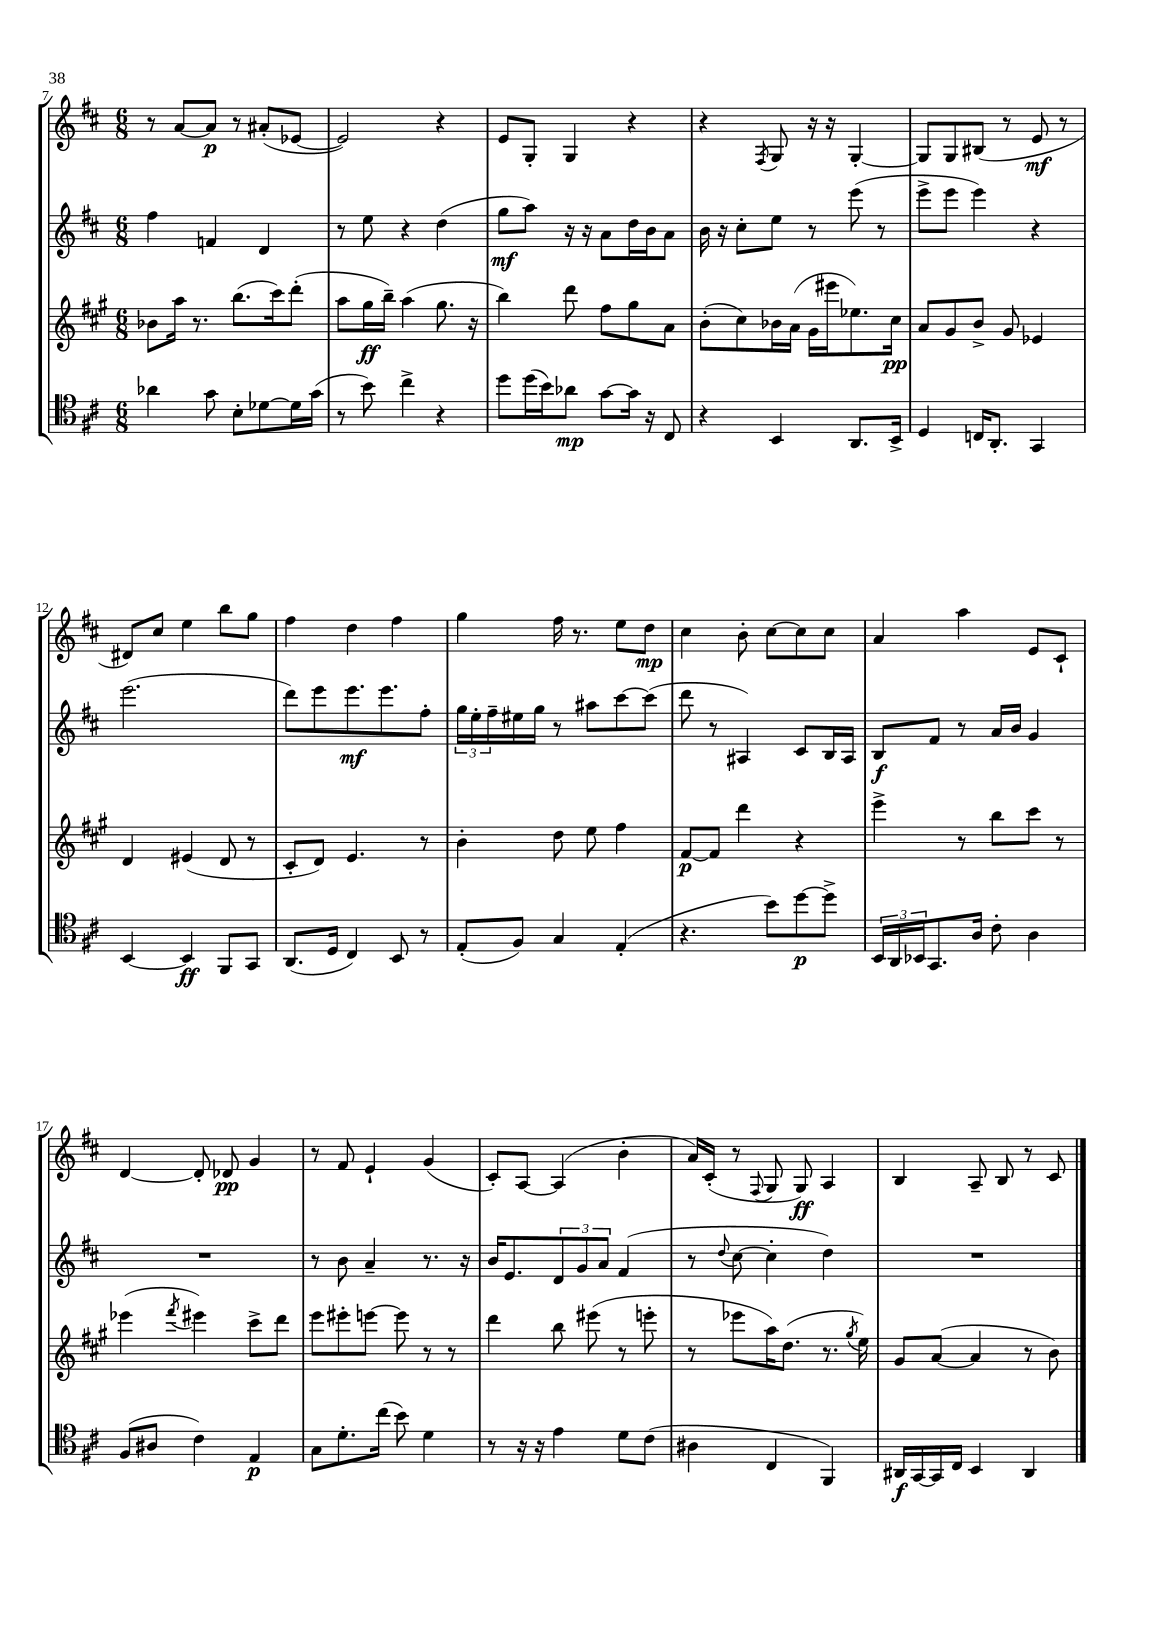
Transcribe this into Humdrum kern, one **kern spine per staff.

**kern	**dynam	**kern	**dynam	**kern	**dynam	**kern	**dynam
*part4	*part4	*part3	*part3	*part2	*part2	*part1	*part1
*staff4	*staff4	*staff3	*staff3	*staff2	*staff2	*staff1	*staff1
*clefC4	*	*clefG2	*	*clefG2	*	*clefG2	*
*k[f#c#]	*	*k[f#c#g#]	*	*k[f#c#]	*	*k[f#c#]	*
*M6/8	*	*M6/8	*	*M6/8	*	*M6/8	*
=7	=7	=7	=7	=7	=7	=7	=7
4a-X\	.	8b-X\L	.	4ff#\	.	8r	.
.	.	16aa\Jk	.	.	.	[8a/L	.
.	.	8.r	.	.	.	.	.
8g\	.	.	.	4fn/	.	8a/J]	p
8B'\L	.	(8.bb\L	.	.	.	8r	.
[8d-X\	.	.	.	4d/	.	(8a#X'/L	.
.	.	16ccc#\k)	.	.	.	.	.
16d-\L]	.	(8ddd'\J	.	.	.	[8e-X/J	.
(16g\JJ	.	.	.	.	.	.	.
=8	=8	=8	=8	=8	=8	=8	=8
8r	.	8aa\L	.	8r	.	2e-/])	.
8b\)	.	16gg#\L	ff	8ee\	.	.	.
.	.	16bb~\JJ)	.	.	.	.	.
4cc#^\	.	(4aa\	.	4r	.	.	.
4r	.	8.gg#\	.	(4dd\	.	4r	.
.	.	16r	.	.	.	.	.
=9	=9	=9	=9	=9	=9	=9	=9
8dd\L	.	4bb\)	.	8gg\L	mf	8e/L	.
(16dd\L	.	.	.	8aa\J)	.	8G'/J	.
16b\J)	.	.	.	.	.	.	.
8a-X\J	mp	8ddd\	.	16r	.	4G/	.
.	.	.	.	16r	.	.	.
[8g\L	.	8ff#\L	.	8a\L	.	.	.
16g\Jk]	.	8gg#\	.	16dd\L	.	4r	.
16r	.	.	.	16b\J	.	.	.
8C#/	.	8a\J	.	8a\J	.	.	.
=10	=10	=10	=10	=10	=10	=10	=10
4r	.	(8b'\L	.	16b\	.	4r	.
.	.	.	.	16r	.	.	.
.	.	8cc#\)	.	8cc#'\L	.	.	.
.	.	.	.	.	.	8qF#/	.
4BB/	.	16b-X\L	.	8ee\J	.	8G/	.
.	.	(16a\JJ	.	.	.	.	.
.	.	16g#\LL	.	8r	.	16r	.
.	.	16eee#X\J	.	.	.	16r	.
8.AA/L	.	8.ee-X\)	.	(8eee\	.	[4G'/	.
.	.	.	.	8r	.	.	.
16BB^/Jk	.	16cc#\Jk	pp	.	.	.	.
=11	=11	=11	=11	=11	=11	=11	=11
4D/	.	8a/L	.	8eee^\L	.	8G/L]	.
.	.	8g#/	.	8eee\J	.	8G/	.
16Cn/KL	.	8b^/J	.	4eee\)	.	(8B#X/J	.
8.AA'/J	.	.	.	.	.	.	.
.	.	8g#/	.	.	.	8r	.
4GG/	.	4e-X/	.	4r	.	8e/	mf
.	.	.	.	.	.	8r	.
!!LO:LB:g=z
=12	=12	=12	=12	=12	=12	=12	=12
[4BB/	.	4d/	.	(2.eee\	.	8d#X/L)	.
.	.	.	.	.	.	8cc#/J	.
4BB/]	ff	(4e#X/	.	.	.	4ee\	.
8FF#/L	.	8d/	.	.	.	8bb\L	.
8GG/J	.	8r	.	.	.	8gg\J	.
=13	=13	=13	=13	=13	=13	=13	=13
(8.AA/L	.	8c#'/L	.	8ddd\L)	.	4ff#\	.
.	.	8d/J)	.	8eee\	.	.	.
16D/Jk	.	.	.	.	.	.	.
4C#/)	.	4.e/	.	8.eee\	mf	4dd\	.
.	.	.	.	8.eee\	.	.	.
8BB/	.	.	.	.	.	4ff#\	.
8r	.	8r	.	8ff#'\J	.	.	.
=14	=14	=14	=14	=14	=14	=14	=14
(8E'/L	.	4b'\	.	24gg\LL	.	4gg\	.
.	.	.	.	24ee'\	.	.	.
.	.	.	.	24ff#~\	.	.	.
8F#/J)	.	.	.	16ee#X\	.	.	.
.	.	.	.	16gg\JJ	.	.	.
4G/	.	8dd\	.	8r	.	16ff#\	.
.	.	.	.	.	.	8.r	.
.	.	8ee\	.	8aa#X\L	.	.	.
(4E'/	.	4ff#\	.	[8ccc#\	.	8ee\L	.
.	.	.	.	(8ccc#\J]	.	8dd\J	mp
=15	=15	=15	=15	=15	=15	=15	=15
4.r	.	[8f#/L	p	8ddd\	.	4cc#\	.
.	.	8f#/J]	.	8r	.	.	.
.	.	4ddd\	.	4A#X/)	.	8b'\	.
8b\L)	.	.	.	.	.	[8cc#\L	.
[8dd\	p	4r	.	8c#/L	.	8cc#\]	.
8dd^\J]	.	.	.	16B/L	.	8cc#\J	.
.	.	.	.	16A#/JJ	.	.	.
=16	=16	=16	=16	=16	=16	=16	=16
24BB/LL	.	4eee^\	.	8B/L	f	4a/	.
24AA/	.	.	.	.	.	.	.
24BB-X/J	.	.	.	.	.	.	.
8.GG/	.	.	.	8f#/J	.	.	.
.	.	8r	.	8r	.	4aa\	.
16A/Jk	.	.	.	.	.	.	.
8c#'\	.	8bb\L	.	16a/LL	.	.	.
.	.	.	.	16b/JJ	.	.	.
4A\	.	8ccc#\J	.	4g/	.	8e/L	.
.	.	8r	.	.	.	8c#`/J	.
!!LO:LB:g=z
=17	=17	=17	=17	=17	=17	=17	=17
(8F#/L	.	(4eee-X\	.	2.r	.	[4d/	.
8A#X/J	.	.	.	.	.	.	.
.	.	8qfff#/	.	.	.	.	.
4c#\)	.	4eee#X\)	.	.	.	8d'/]	.
.	.	.	.	.	.	8d-X/	pp
4E/	p	8ccc#^\L	.	.	.	4g/	.
.	.	8ddd\J	.	.	.	.	.
=18	=18	=18	=18	=18	=18	=18	=18
8G\L	.	8eee\L	.	8r	.	8r	.
8.d'\	.	8eee#X'\	.	8b\	.	8f#/	.
.	.	[8eeen\J	.	4a~/	.	4e`/	.
(16cc#\Jk	.	.	.	.	.	.	.
8b\)	.	8eee\]	.	.	.	.	.
4d\	.	8r	.	8.r	.	(4g/	.
.	.	8r	.	.	.	.	.
.	.	.	.	16r	.	.	.
=19	=19	=19	=19	=19	=19	=19	=19
8r	.	4ddd\	.	16b/KL	.	8c#'/L)	.
.	.	.	.	8.e/	.	.	.
16r	.	.	.	.	.	[8A/J	.
16r	.	.	.	.	.	.	.
4e\	.	8bb\	.	12d/	.	(4A/]	.
.	.	.	.	12g/	.	.	.
.	.	(8eee#X\	.	.	.	.	.
.	.	.	.	12a/J	.	.	.
8d\L	.	8r	.	(4f#/	.	4b'\	.
(8c#\J	.	8eeen'\	.	.	.	.	.
=20	=20	=20	=20	=20	=20	=20	=20
4A#X\	.	8r	.	8r	.	16a/LL)	.
.	.	.	.	.	.	(16c#'/JJ	.
.	.	.	.	8qqdd/	.	.	.
.	.	8eee-X\L	.	[8cc#\	.	8r	.
.	.	.	.	.	.	8qqF#/	.
4C#/	.	16aa\K)	.	4cc#'\]	.	8G/	.
.	.	(8.dd\J	.	.	.	.	.
.	.	.	.	.	.	8G/)	ff
4FF#/)	.	8.r	.	4dd\)	.	4A/	.
.	.	8qgg#/	.	.	.	.	.
.	.	16ee\)	.	.	.	.	.
=21	=21	=21	=21	=21	=21	=21	=21
16AA#X/LL	f	8g#/L	.	2.r	.	4B/	.
[16GG/	.	.	.	.	.	.	.
16GG/]	.	([8a/J	.	.	.	.	.
16C#/JJ	.	.	.	.	.	.	.
4BB/	.	4a/]	.	.	.	8A~/	.
.	.	.	.	.	.	8B/	.
4AA#/	.	8r	.	.	.	8r	.
.	.	8b\)	.	.	.	8c#/	.
==	==	==	==	==	==	==	==
*-	*-	*-	*-	*-	*-	*-	*-
